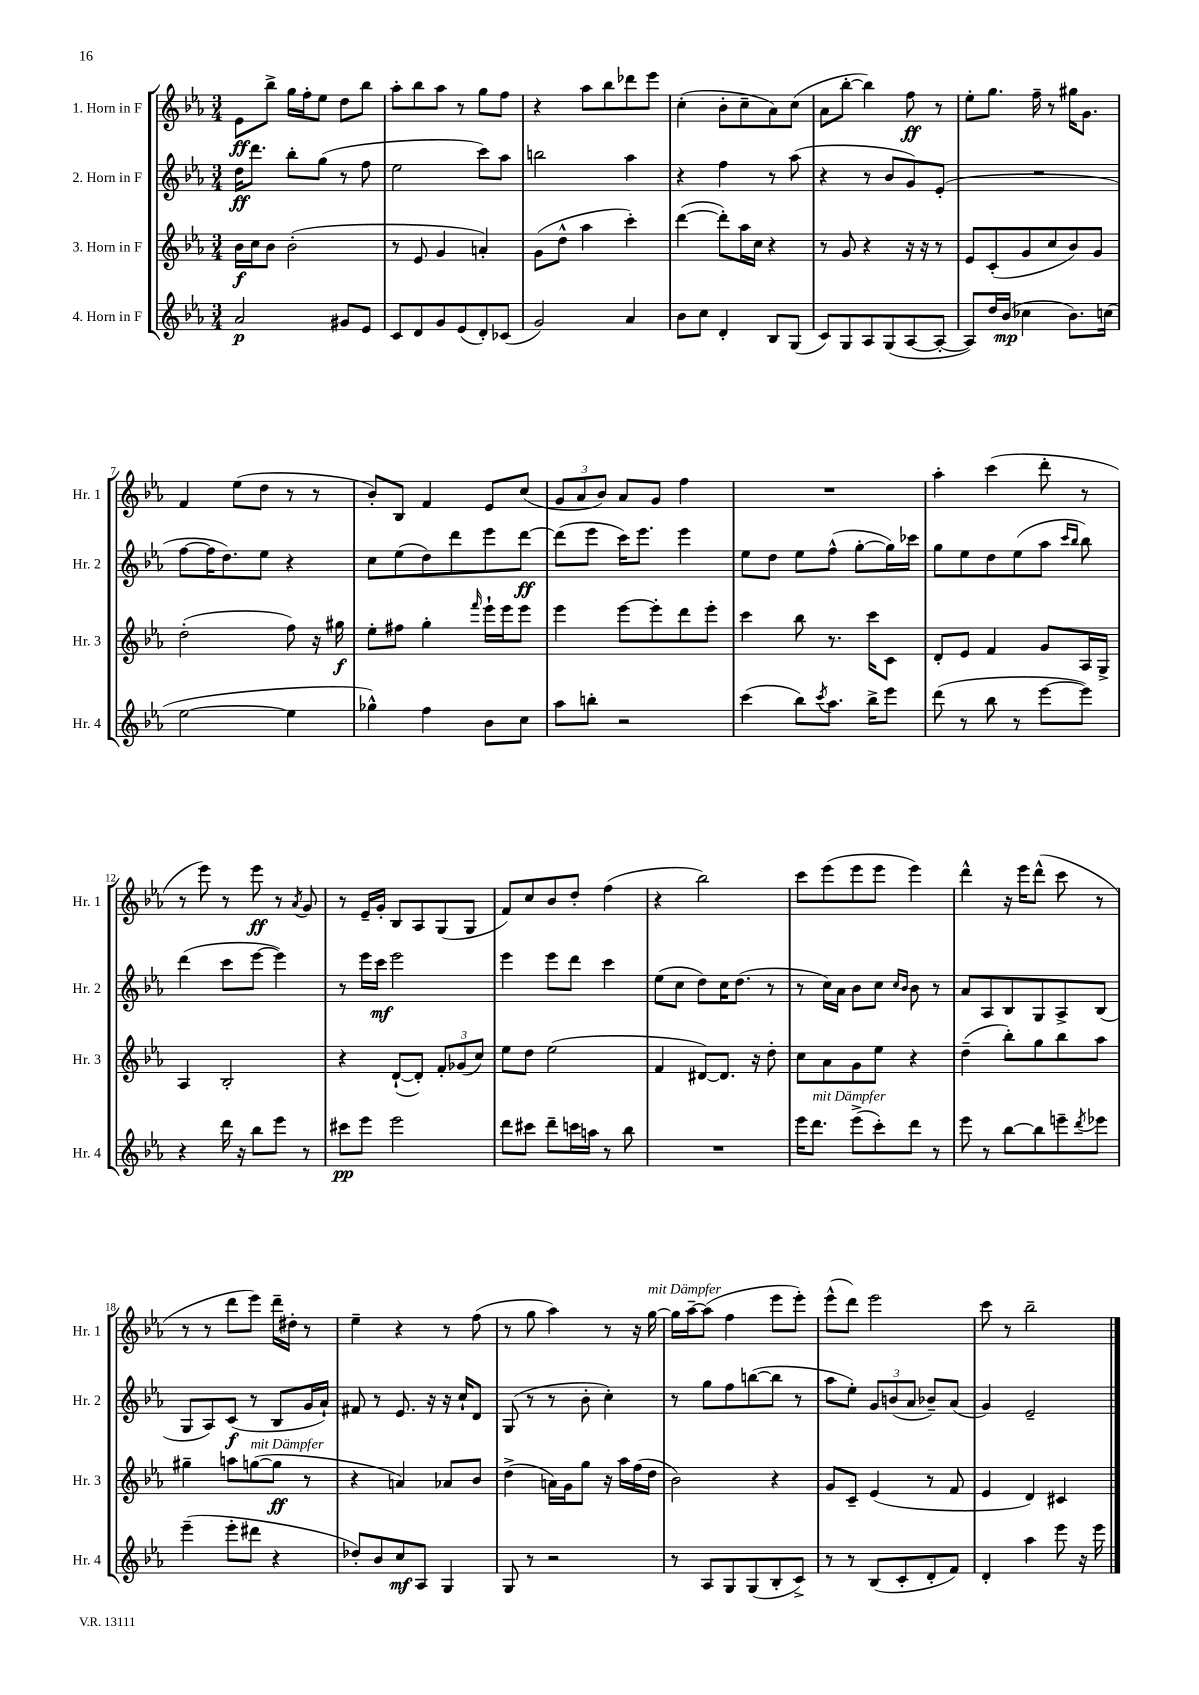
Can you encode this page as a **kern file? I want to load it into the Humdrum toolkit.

**kern	**dynam	**kern	**dynam	**kern	**dynam	**kern	**dynam
*part4	*part4	*part3	*part3	*part2	*part2	*part1	*part1
*staff4	*staff4	*staff3	*staff3	*staff2	*staff2	*staff1	*staff1
*I"4. Horn in F	*	*I"3. Horn in F	*	*I"2. Horn in F	*	*I"1. Horn in F	*
*I'Hr. 4	*	*I'Hr. 3	*	*I'Hr. 2	*	*I'Hr. 1	*
*clefG2	*	*clefG2	*	*clefG2	*	*clefG2	*
*k[b-e-a-]	*	*k[b-e-a-]	*	*k[b-e-a-]	*	*k[b-e-a-]	*
*M3/4	*	*M3/4	*	*M3/4	*	*M3/4	*
=1	=1	=1	=1	=1	=1	=1	=1
2a-/	p	16b-\LL	f	16dd\KL	ff	8e-\L	ff
.	.	16cc\J	.	8.ddd\J	.	.	.
.	.	8b-\J	.	.	.	8bb-^\J	.
.	.	(2b-'\	.	8bb-'\L	.	16gg\LL	.
.	.	.	.	.	.	16ff'\J	.
.	.	.	.	(8gg\J	.	8ee-\J	.
8g#X/L	.	.	.	8r	.	8dd\L	.
8e-/J	.	.	.	8ff\	.	8bb-\J	.
=2	=2	=2	=2	=2	=2	=2	=2
8c/L	.	8r	.	2ee-\	.	8aa-'\L	.
8d/	.	8e-/	.	.	.	8bb-\	.
8g/	.	4g/	.	.	.	8aa-\J	.
(8e-/	.	.	.	.	.	8r	.
8d'/)	.	4an'/)	.	8ccc\L)	.	8gg\L	.
(8c-X/J	.	.	.	8aa-\J	.	8ff\J	.
=3	=3	=3	=3	=3	=3	=3	=3
2g/)	.	(8g\L	.	2bbn\	.	4r	.
.	.	8dd^^\J	.	.	.	.	.
.	.	4aa-\	.	.	.	8aa-\L	.
.	.	.	.	.	.	8bb-\	.
4a-/	.	4ccc'\)	.	4aa-\	.	8ddd-X\	.
.	.	.	.	.	.	8eee-\J	.
=4	=4	=4	=4	=4	=4	=4	=4
8b-\L	.	([4ddd\	.	4r	.	(4cc'\	.
8cc\J	.	.	.	.	.	.	.
4d'/	.	8ddd'\L])	.	4ff\	.	8b-'\L	.
.	.	16aa-\L	.	.	.	8cc~\	.
.	.	16cc\JJ	.	.	.	.	.
8B-/L	.	4r	.	8r	.	8a-\)	.
(8G/J	.	.	.	(8aa-\	.	(8cc\J	.
=5	=5	=5	=5	=5	=5	=5	=5
8c/L)	.	8r	.	4r	.	8a-\L	.
8G/	.	8g/	.	.	.	[8bb-'\J	.
8A-/	.	4r	.	8r	.	4bb-\])	.
(8G/	.	.	.	8b-/L	.	.	.
[8A-/	.	16r	.	8g/)	.	8ff\	ff
.	.	16r	.	.	.	.	.
8A-'/J_	.	8r	.	(8e-'/J	.	8r	.
=6	=6	=6	=6	=6	=6	=6	=6
8A-/L])	.	8e-/L	.	2.r	.	8ee-'\L	.
16dd/L	.	(8c'/	.	.	.	8.gg\J	.
(16b-/JJ	mp	.	.	.	.	.	.
4cc-X\	.	8g/	.	.	.	.	.
.	.	.	.	.	.	16ff~\	.
.	.	8cc/	.	.	.	8r	.
8.b-\L)	.	8b-/)	.	.	.	16gg#X\KL	.
.	.	.	.	.	.	8.g\J	.
.	.	8g/J	.	.	.	.	.
(16ccn\Jk	.	.	.	.	.	.	.
!!LO:LB:g=z
=7	=7	=7	=7	=7	=7	=7	=7
[2ee-\	.	(2dd'\	.	[8ff\L	.	4f/	.
.	.	.	.	16ff\K]	.	.	.
.	.	.	.	8.dd\)	.	.	.
.	.	.	.	.	.	(8ee-\L	.
.	.	.	.	8ee-\J	.	8dd\J	.
4ee-\]	.	8ff\)	.	4r	.	8r	.
.	.	16r	.	.	.	8r	.
.	.	16gg#X\	f	.	.	.	.
=8	=8	=8	=8	=8	=8	=8	=8
4gg-X^^\)	.	8ee-'\L	.	8cc\L	.	8b-'/L)	.
.	.	8ff#X\J	.	(8ee-\	.	8B-/J	.
4ff\	.	4gg'\	.	8dd\)	.	4f/	.
.	.	.	.	8ddd\	.	.	.
.	.	16qqfff/	.	.	.	.	.
8b-\L	.	16eee-`\LL	.	8eee-\	.	8e-/L	.
.	.	16eee-\J	.	.	.	.	.
8cc\J	.	8eee-\J	.	[8ddd\J	ff	(8cc/J	.
=9	=9	=9	=9	=9	=9	=9	=9
8aa-\L	.	4eee-\	.	(8ddd\L]	.	12g/L	.
.	.	.	.	.	.	12a-/	.
8bbn'\J	.	.	.	8eee-\J	.	.	.
.	.	.	.	.	.	12b-/J)	.
2r	.	[8eee-\L	.	16ccc\KL)	.	8a-/L	.
.	.	.	.	8.eee-\J	.	.	.
.	.	8eee-'\]	.	.	.	8g/J	.
.	.	8ddd\	.	4eee-\	.	4ff\	.
.	.	8eee-'\J	.	.	.	.	.
=10	=10	=10	=10	=10	=10	=10	=10
(4ccc\	.	4ccc\	.	8ee-\L	.	2.r	.
.	.	.	.	8dd\J	.	.	.
8bb-\L)	.	8bb-\	.	8ee-\L	.	.	.
8qccc/	.	.	.	.	.	.	.
8.aa-\J	.	8.r	.	(8ff^^\J	.	.	.
.	.	.	.	[8gg'\L	.	.	.
16bb-^\KL	.	16ccc\KL	.	.	.	.	.
8eee-\J	.	8c\J	.	16gg\L])	.	.	.
.	.	.	.	16ccc-X\JJ	.	.	.
=11	=11	=11	=11	=11	=11	=11	=11
(8ddd\	.	8d'/L	.	8gg\L	.	4aa-'\	.
8r	.	8e-/J	.	8ee-\	.	.	.
8bb-\	.	4f/	.	8dd\	.	(4ccc\	.
8r	.	.	.	(8ee-\	.	.	.
[8eee-\L	.	8g/L	.	8aa-\J	.	8ddd'\	.
.	.	.	.	16qqccc/LL	.	.	.
.	.	.	.	16qqbb-/JJ	.	.	.
8eee-\J])	.	16A-/L	.	8bb-\)	.	8r	.
.	.	16G^/JJ	.	.	.	.	.
!!LO:LB:g=z
=12	=12	=12	=12	=12	=12	=12	=12
4r	.	4A-/	.	(4ddd\	.	8r	.
.	.	.	.	.	.	8eee-\)	.
16ddd\	.	2B-'/	.	8ccc\L	.	8r	.
16r	.	.	.	.	.	.	.
8bb-\L	.	.	.	[8eee-\J	.	8eee-\	ff
8eee-\J	.	.	.	4eee-\])	.	8r	.
.	.	.	.	.	.	8qa-/	.
8r	.	.	.	.	.	8g/	.
=13	=13	=13	=13	=13	=13	=13	=13
8ccc#X\L	pp	4r	.	8r	.	8r	.
8eee-\J	.	.	.	16eee-\LL	.	16e-~/LL	.
.	.	.	.	16ccc\JJ	mf	16g'/JJ	.
2eee-\	.	([8d`/L	.	2eee-\	.	8B-/L	.
.	.	8d'/J])	.	.	.	8A-/	.
.	.	12f'/L	.	.	.	(8G/	.
.	.	(12g-X/	.	.	.	.	.
.	.	.	.	.	.	8G/J	.
.	.	12cc/J)	.	.	.	.	.
=14	=14	=14	=14	=14	=14	=14	=14
8ddd\L	.	8ee-\L	.	4eee-\	.	8f/L)	.
8ccc#X\J	.	8dd\J	.	.	.	8cc/	.
8ddd~\L	.	(2ee-\	.	8eee-\L	.	8b-/	.
16cccn\L	.	.	.	8ddd\J	.	8dd'/J	.
16aan\JJ	.	.	.	.	.	.	.
8r	.	.	.	4ccc\	.	(4ff\	.
8bb-\	.	.	.	.	.	.	.
=15	=15	=15	=15	=15	=15	=15	=15
2.r	.	4f/	.	(8ee-\L	.	4r	.
.	.	.	.	8cc\J	.	.	.
.	.	[8d#X/L)	.	8dd\L)	.	2bb-\)	.
.	.	8.d#/J]	.	16cc\K	.	.	.
.	.	.	.	(8.dd\J	.	.	.
.	.	16r	.	.	.	.	.
.	.	8dd'\	.	8r	.	.	.
=16	=16	=16	=16	=16	=16	=16	=16
16eee-\KL	.	8cc\L	.	8r	.	8ccc\L	.
!LO:TX:a:i:t=mit Dämpfer	!	!	!	!	!	!	!
8.ddd\J	.	.	.	.	.	.	.
.	.	8a-\	.	16cc\LL)	.	(8eee-\	.
.	.	.	.	16a-\JJ	.	.	.
(8eee-^\L	.	8g\	.	8b-\L	.	8eee-\	.
8ccc'\)	.	8ee-\J	.	8cc\J	.	8eee-\J	.
.	.	.	.	16qqcc/LL	.	.	.
.	.	.	.	16qqb-/JJ	.	.	.
8ddd\J	.	4r	.	8b-\	.	4eee-\)	.
8r	.	.	.	8r	.	.	.
=17	=17	=17	=17	=17	=17	=17	=17
8eee-\	.	(4dd~\	.	8a-/L	.	4ddd^^\	.
8r	.	.	.	8A-/	.	.	.
[8bb-\L	.	8bb-'\L)	.	8B-/	.	16r	.
.	.	.	.	.	.	16eee-\KL	.
8bb-\]	.	8gg\	.	8G/	.	(8ddd^^\J	.
8eeen~\	.	8bb-\	.	8A-^/	.	8ccc\	.
8qddd/	.	.	.	.	.	.	.
8eee-X\J	.	8aa-\J	.	(8B-/J	.	8r	.
!!LO:LB:g=z
=18	=18	=18	=18	=18	=18	=18	=18
(4eee-~\	.	4gg#X~\	.	8G/L	.	8r	.
.	.	.	.	8A-/)	.	8r	.
8eee-'\L	.	8aan\L	.	(8c/J	f	8ddd\L	.
!	!	!LO:TX:a:i:t=mit Dämpfer	!	!	!	!	!
8ddd#X\J	.	([8ggn\	.	8r	.	8eee-\J)	.
4r	.	8gg\J]	ff	8B-/L	.	16ddd~\LL	.
.	.	.	.	.	.	16dd#X'\JJ	.
.	.	8r	.	16g/L	.	8r	.
.	.	.	.	16a-`/JJ)	.	.	.
=19	=19	=19	=19	=19	=19	=19	=19
8dd-X'/L)	.	4r	.	8f#X/	.	4ee-~\	.
8b-/	.	.	.	8r	.	.	.
8cc/	mf	4an/)	.	8.e-/	.	4r	.
8A-/J	.	.	.	.	.	.	.
.	.	.	.	16r	.	.	.
4G/	.	8a-X/L	.	16r	.	8r	.
.	.	.	.	16cc`/KL	.	.	.
.	.	8b-/J	.	8d/J	.	(8ff\	.
=20	=20	=20	=20	=20	=20	=20	=20
8G/	.	(4dd^\	.	(8G/	.	8r	.
8r	.	.	.	8r	.	8gg\	.
2r	.	16an\LL)	.	8r	.	4aa-\)	.
.	.	16g\J	.	.	.	.	.
.	.	8gg\J	.	8b-'\	.	.	.
.	.	16r	.	4cc'\)	.	8r	.
.	.	16aa-\LL	.	.	.	.	.
.	.	(16ff\	.	.	.	16r	.
!	!	!	!	!	!	!LO:TX:a:i:t=mit Dämpfer	!
.	.	16dd\JJ	.	.	.	[16gg\	.
=21	=21	=21	=21	=21	=21	=21	=21
8r	.	2b-\)	.	8r	.	16gg\LL]	.
.	.	.	.	.	.	[16aa-~\J	.
8A-/L	.	.	.	8gg\L	.	(8aa-\J]	.
8G/	.	.	.	8ff\	.	4ff\	.
(8G/	.	.	.	([8bbn\	.	.	.
8B-'/	.	4r	.	8bb\J]	.	8eee-\L	.
8c^/J)	.	.	.	8r	.	8eee-'\J)	.
=22	=22	=22	=22	=22	=22	=22	=22
8r	.	8g/L	.	8aa-\L	.	(8eee-^^\L	.
8r	.	8c~/J	.	8ee-'\J)	.	8ddd\J)	.
(8B-/L	.	(4e-/	.	12g/L	.	2eee-\	.
.	.	.	.	(12bn/	.	.	.
8c'/	.	.	.	.	.	.	.
.	.	.	.	12a-/J	.	.	.
8d'/	.	8r	.	8b-X~/L)	.	.	.
8f/J)	.	8f/	.	(8a-/J	.	.	.
=23	=23	=23	=23	=23	=23	=23	=23
4d'/	.	4e-/	.	4g/)	.	8ccc\	.
.	.	.	.	.	.	8r	.
4aa-\	.	4d/)	.	2e-~/	.	2bb-~\	.
8eee-\	.	4c#X/	.	.	.	.	.
16r	.	.	.	.	.	.	.
16eee-\	.	.	.	.	.	.	.
==	==	==	==	==	==	==	==
*-	*-	*-	*-	*-	*-	*-	*-
